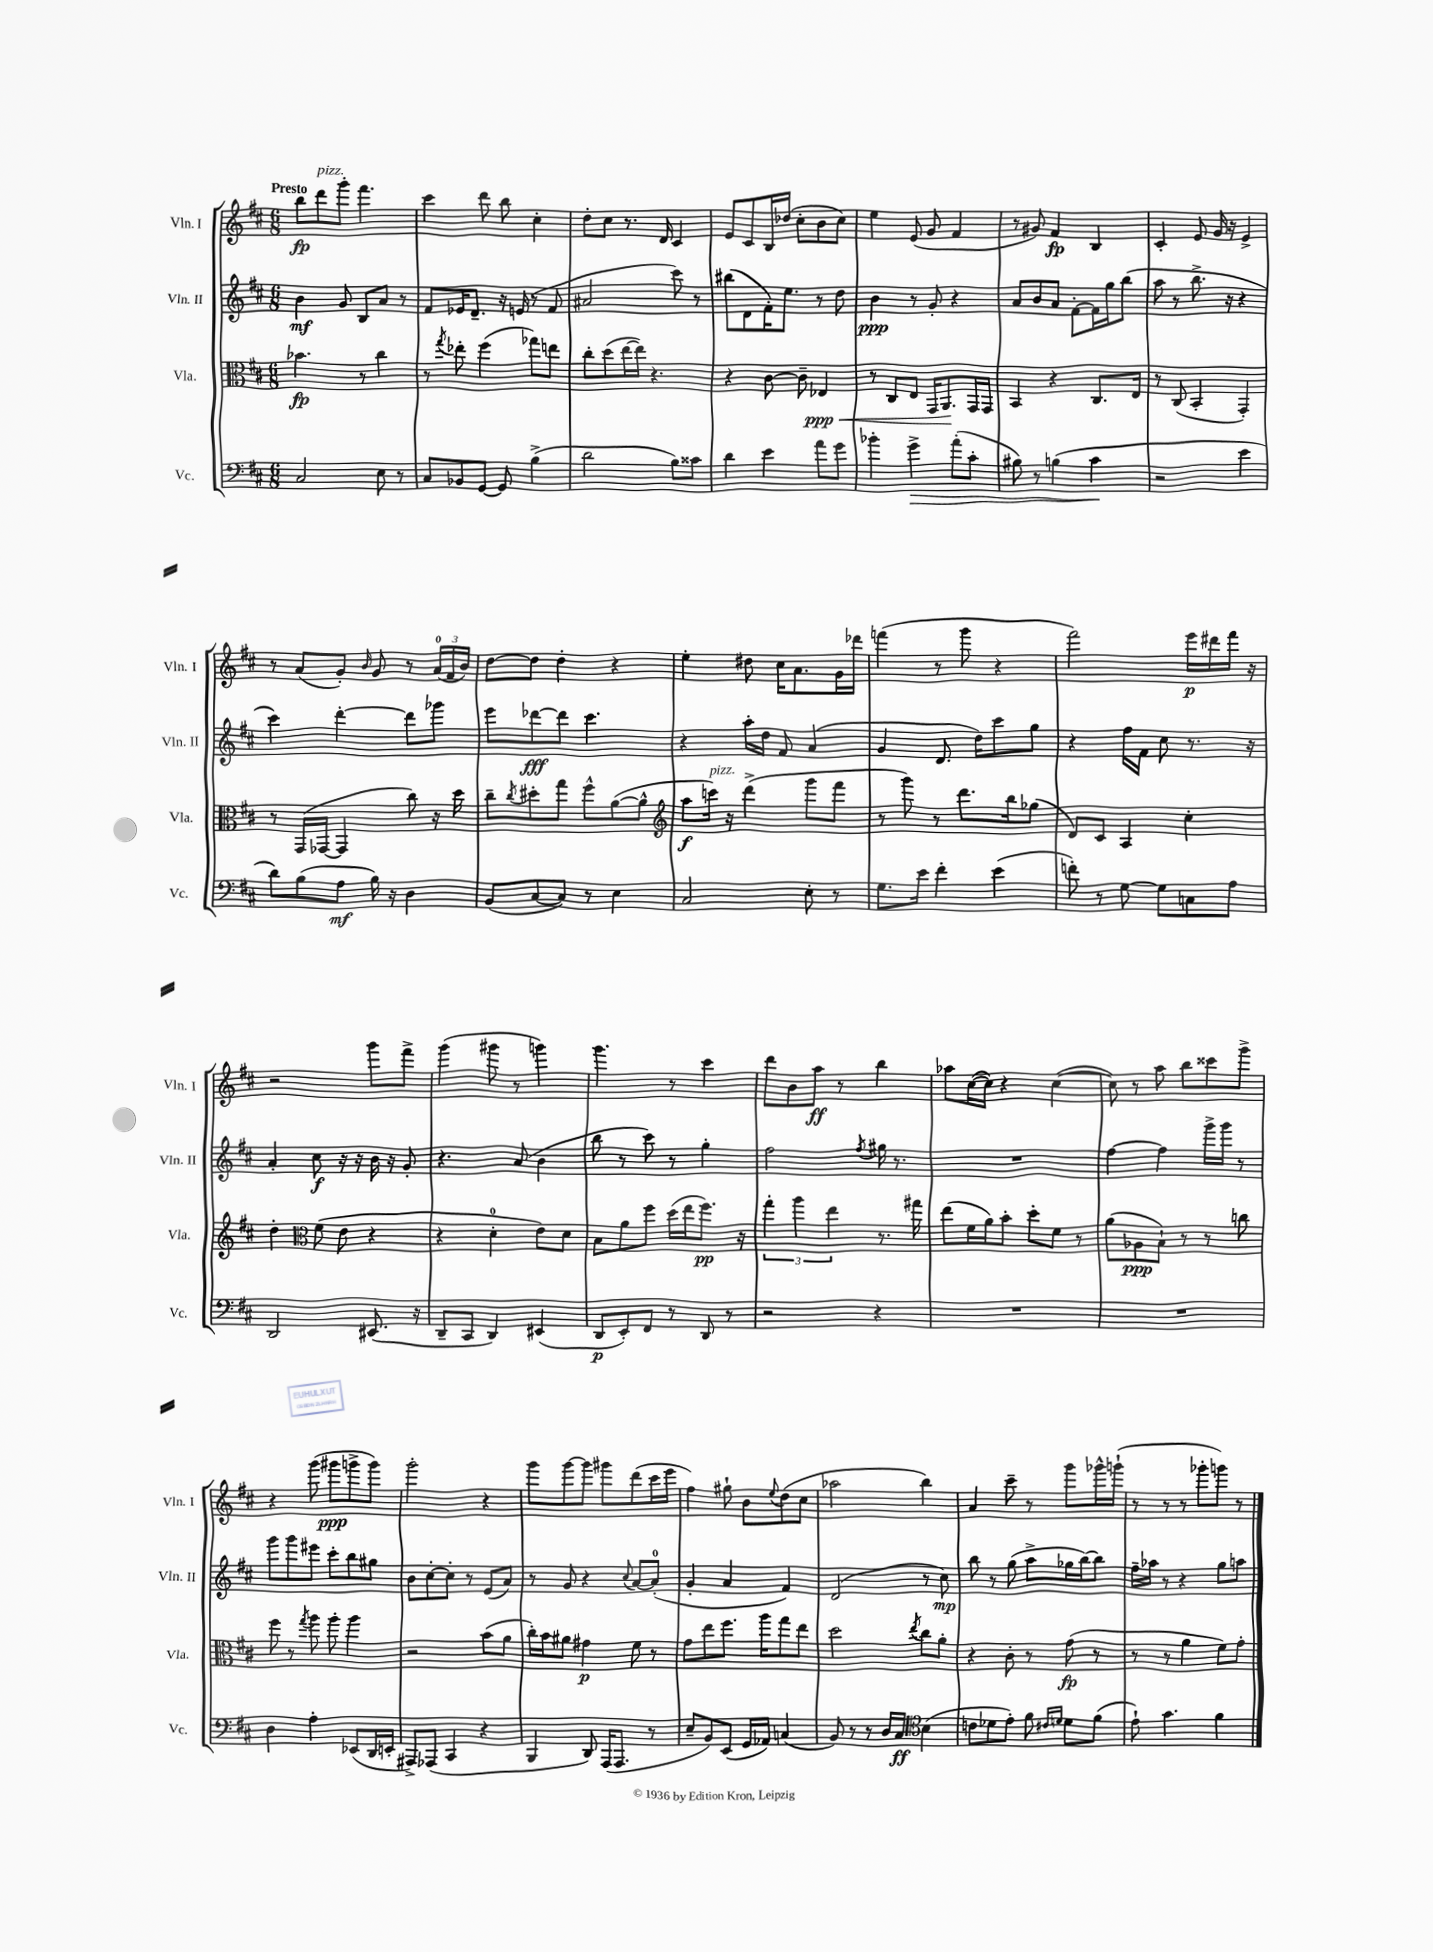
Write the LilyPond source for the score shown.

<<
\new StaffGroup <<
\new Staff = "s0" \with { instrumentName = "Vln. I" shortInstrumentName = "Vln. I" } {
    \clef treble \key d \major \numericTimeSignature \time 6/8 \tempo "Presto"
    b''8\fp d'''8^\markup { \italic "pizz." } g'''8-. fis'''4. |
    cis'''4 d'''8 b''8 cis''4-. |
    d''8-. cis''8 r8. d'16 cis'4 |
    e'8 cis'8 b16 des''16( cis''8-. b'8 cis''8) |
    e''4 e'8( g'8 fis'4 |
    r8 gis'8) fis'4\fp b4 |
    cis'4-. e'8 g'16 r16 e'4-> |
    r8 a'8( g'8-.) \grace { b'16 } g'8 r8 \tuplet 3/2 { a'16-0( fis'16 b'16) } |
    d''8~ d''8 d''4-. r4 |
    e''4-. dis''8 cis''16 a'8. g'16 des'''16 |
    f'''4( r8 g'''8 r4 |
    fis'''2) e'''16\p dis'''16 fis'''16 r16 |
    r2 g'''8 fis'''8-> |
    g'''4( gis'''8 r8 g'''4) |
    g'''4. r8 cis'''4 |
    d'''8 b'8 a''8\ff r8 b''4 |
    aes''8 cis''16~( cis''16) r4 cis''4~( |
    cis''8) r8 a''8 b''8 cisis'''8 g'''8-> |
    r4 g'''8( gis'''8\ppp g'''8-> g'''8) |
    g'''2-. r4 |
    g'''8 g'''8~ g'''8 gis'''8 d'''8( cis'''16 e'''16 |
    fis''4) gis''8-! b'8 \appoggiatura { e''8 } d''8( cis''8 |
    aes''2 b''4) |
    a'4 cis'''8-- r8 g'''8 ges'''16-^ g'''16-!( |
    r8 r8 r8 ges'''8-. g'''8) r8 \bar "|." |
}
\new Staff = "s1" \with { instrumentName = "Vln. II" shortInstrumentName = "Vln. II" } {
    \clef treble \key d \major \numericTimeSignature \time 6/8
    b'4\mf g'8 b8 a'8 r8 |
    fis'8 ees'16 d'8.-- r16 e'16( r8 fis'8 |
    ais'2 cis'''8) r8 |
    bis''8( d'8 fis'16-.) e''8. r8 d''8 |
    b'4\ppp r8 g'8-. r4 |
    a'8 b'8 a'8 fis'8~-. fis'16 g''16 b''8( |
    a''8 r8 b''8.-> r16 r4 |
    cis'''4) d'''4~-. d'''8 ges'''8 |
    e'''8 des'''8~\fff des'''8 cis'''4. |
    r4 a''16-. d''16 fis'8 a'4( |
    g'4 d'8. d''16) cis'''8 g''8 |
    r4 fis''16 fis'16 cis''8 r8. r16 |
    a'4-. cis''8\f r16 r16 b'16 r16 g'8-. |
    r4. a'8( b'4 |
    b''8 r8 cis'''8) r8 g''4-. |
    fis''2 \acciaccatura { fis''8 } gis''16 r8. |
    R2. |
    fis''4~ fis''4 g'''16-> g'''16 r8 |
    g'''8 g'''8 eis'''8 cis'''8-. b''8 gis''8 |
    b'8 cis''8~-. cis''8-. r8 e'8( a'8) |
    r8 g'8 r4 \appoggiatura { cis''8 } a'8~ a'8-0-.( |
    g'4-. a'4 fis'4) |
    d'2( r8 cis''8\mp) |
    b''8 r8 g''8( a''8-> ges''16 b''16~) b''8 |
    fis''16-- aes''16 r8 r4 g''8 a''8 \bar "|." |
}
\new Staff = "s2" \with { instrumentName = "Vla." shortInstrumentName = "Vla." } {
    \clef alto \key d \major \numericTimeSignature \time 6/8
    bes'4.\fp r8 cis''4 |
    r8 \acciaccatura { g''8 } ees''8-. fis''4( ges''8) e''8 |
    cis''8-. d''8( e''16~ e''16) r4. |
    r4 cis'8~ cis'8-- ees4\ppp\< |
    r8 cis8 e8 g,16 a,8.\! g,16 g,16 |
    b,4 r4 cis8. e16 |
    r8 cis8( b,4-. g,4-.) |
    r8 g,16( ges,16~ ges,4 cis''8) r16 d''16 |
    cis''8-- \acciaccatura { cis''8 } dis''8-. g''8 fis''8-^ a'8~( a'8-^ |
    \clef treble a''8\f c'''16^\markup { \italic "pizz." }) r16 d'''4->( g'''8 fis'''8 |
    r8 g'''8) r8 d'''8. b''16 ges''8( |
    d'8) cis'8 a4 cis''4-. |
    d''4-. \clef alto fis'8( e'8 r4 |
    r4 d'4-0-. e'8) d'8 |
    b8 a'8 fis''8 d''16( e''16 fis''8.\pp) r16 |
    \tuplet 3/2 { g''4-. a''4 e''4 } r8. gis''16 |
    e''8( fis'16 a'16) b'8-. d''8-. fis'8 r8 |
    a'8( aes8\ppp b8-!) r8 r8 c''8 |
    fis''8 r8 \acciaccatura { g''8 } a''8 a''8-. a''4 |
    r2 b'8( a'8 |
    cis''16-.) b'16 ais'8 gis'4\p fis'8 r8 |
    g'8 e''8 fis''8. a''16 g''8 e''8 |
    d''2 \acciaccatura { e''8 } cis''8 a'8-. |
    r4 cis'8-. r8 g'8\fp( r8 |
    r8 r8 a'4 fis'8) g'8-. \bar "|." |
}
\new Staff = "s3" \with { instrumentName = "Vc." shortInstrumentName = "Vc." } {
    \clef bass \key d \major \numericTimeSignature \time 6/8
    cis2 e8 r8 |
    cis8 bes,8 g,8~ g,8 b4->( |
    d'2 b8) cisis'8 |
    d'4 e'4 a'8 g'8 |
    bes'4-. g'4->\> a'8-.( cis'8-. |
    bis8) r8 b4( cis'4\! |
    r2 e'4 |
    d'8) b8( a8\mf b16) r16 d4 |
    b,8( cis8~ cis8) r8 e4 |
    cis2 e8-. r8 |
    g8. e'16 fis'4-. e'4( |
    f'8-.) r8 g8~ g8 c8 a8 |
    d,2 eis,8.( r16 |
    d,8-- cis,8 d,4) eis,4( |
    d,8\p e,8-.) fis,8 r8 d,8 r8 |
    r2 r4 |
    R2. |
    R2. |
    d4 a4-. ees,8( d,16 e,16-. |
    ais,,8->) aes,,8( cis,4 r4 |
    b,,4 d,8) a,,16( a,,8. r8 |
    e8-- b,8) e,8( g,16 aes,16) c4( |
    b,8) r8 r8 d16 cis16\ff \clef tenor b4( |
    c'8 des'8 e'8-.) fis'8 \grace { cis'16 d'16 } d'8 fis'8( |
    e'8-!) g'4. fis'4 \bar "|." |
}
>>
>>
\layout { \context { \Score \remove "Bar_number_engraver" } }
